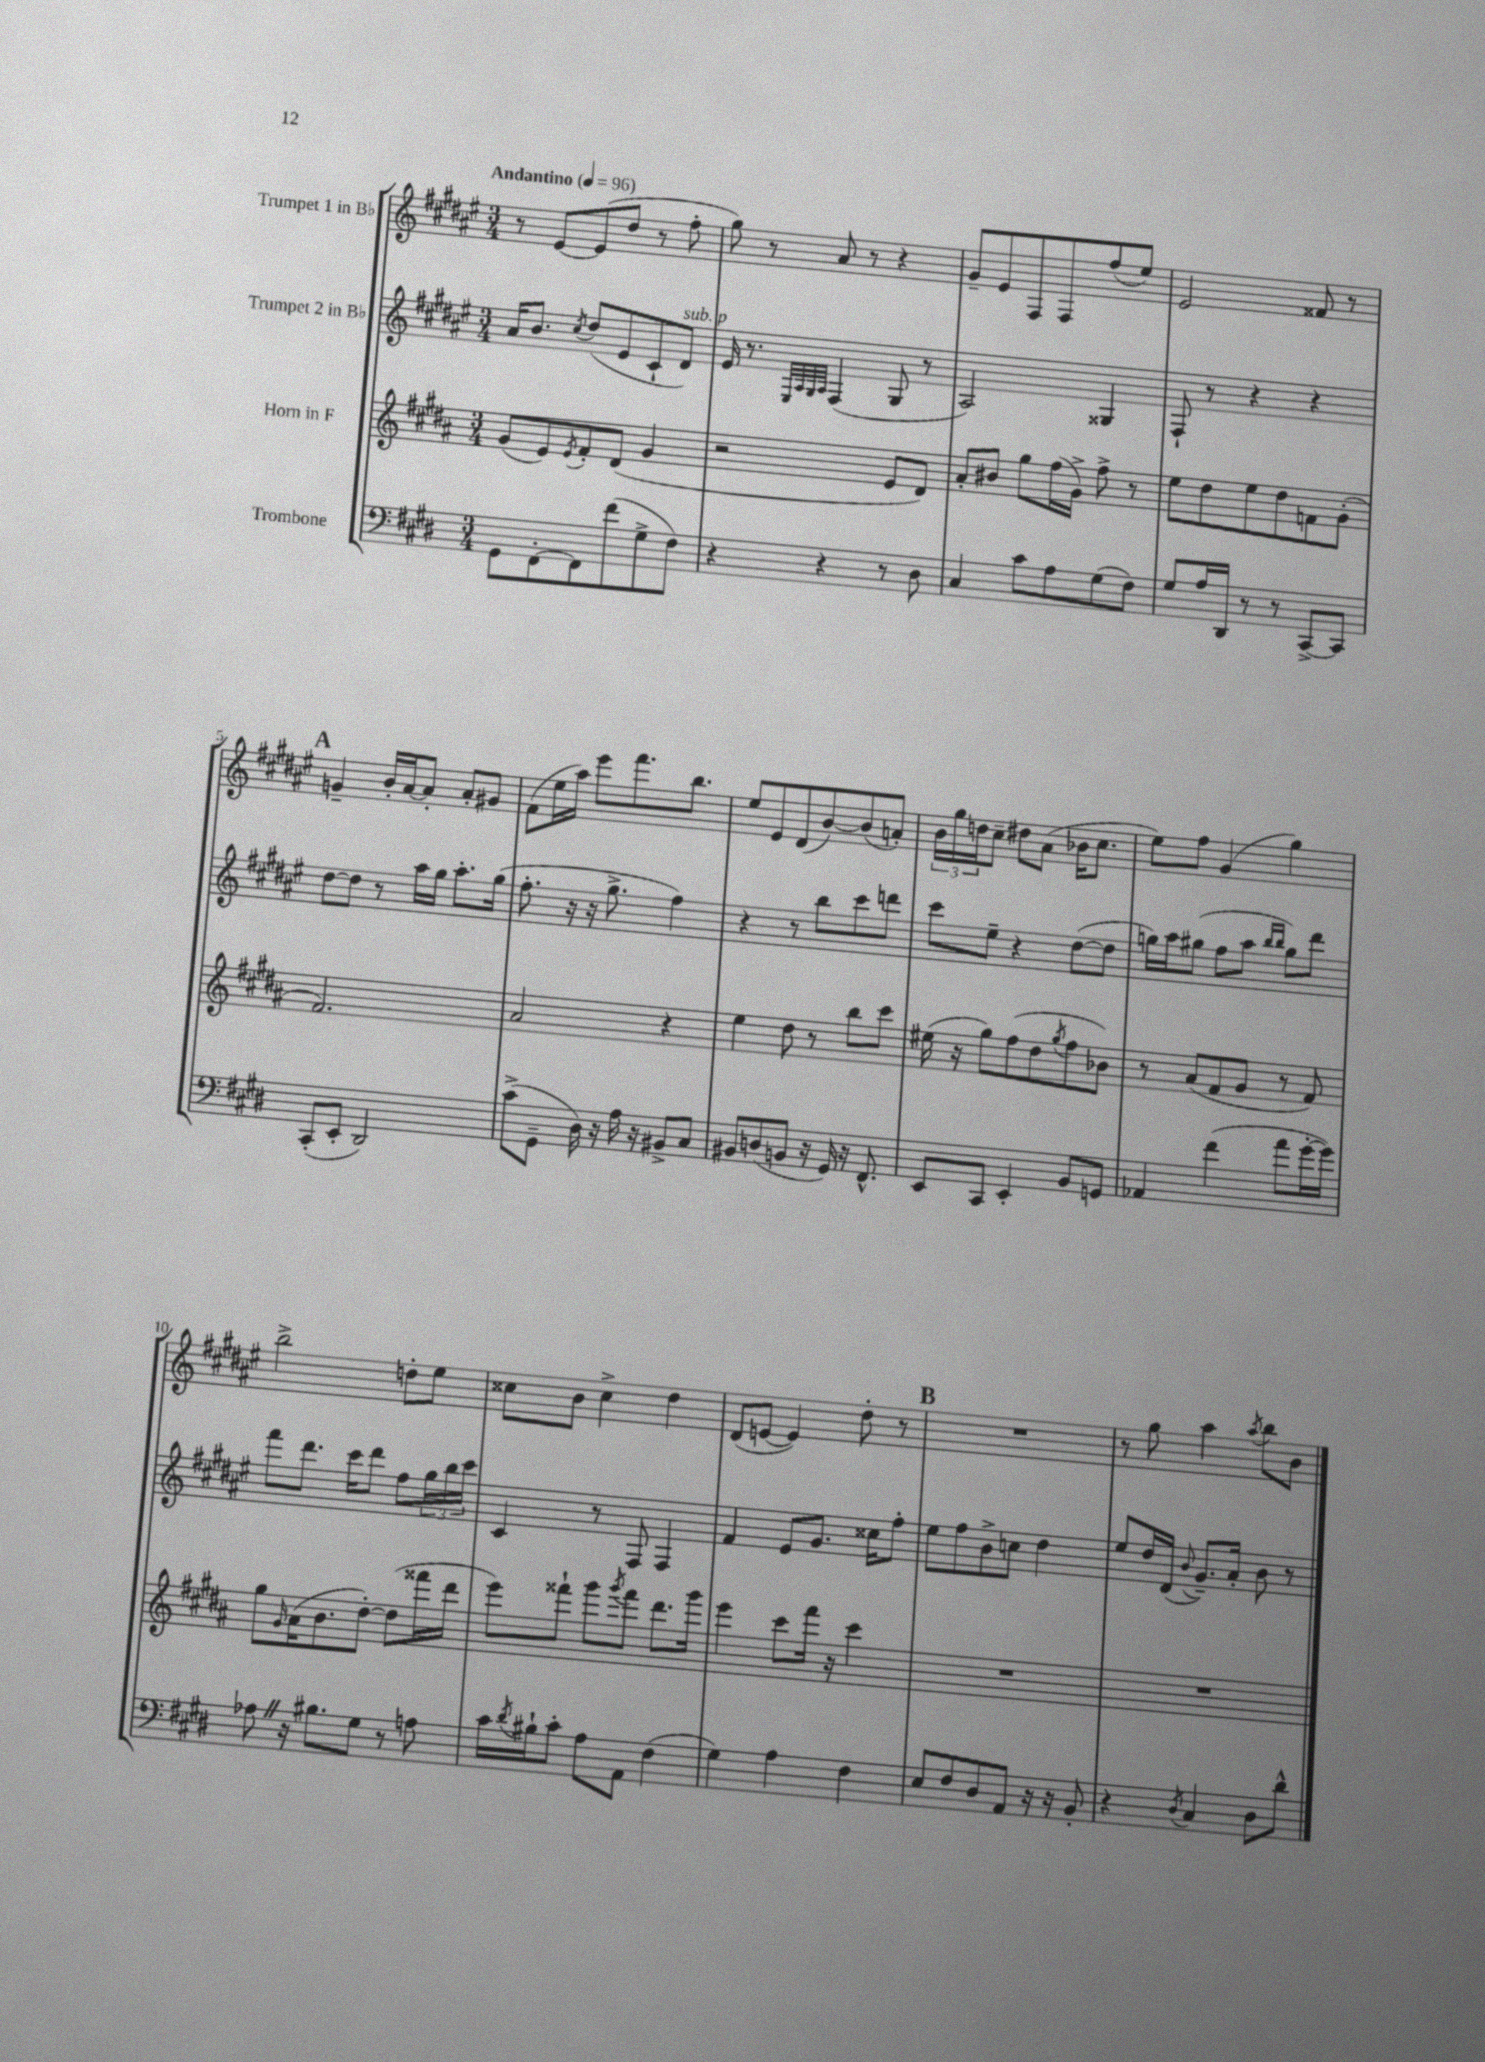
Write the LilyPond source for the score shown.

<<
\new StaffGroup <<
\new Staff = "s0" \with { instrumentName = "Trumpet 1 in Bb" } {
    \clef treble \key fis \major \numericTimeSignature \time 3/4 \tempo "Andantino" 4 = 96
    r8 eis'8~ eis'8( dis''8 r8 fis''8-. |
    gis''8) r8 ais'8 r8 r4 |
    gis'8-- eis'8 fis8 fis8 fis''8( eis''8) |
    eis'2 fisis'8 r8 |
    \mark \markup { \bold "A" } g'4-- b'16-. ais'16~ ais'8-. ais'8-. gis'8 |
    fis'8( eis''16 ais''16) eis'''8 fis'''8. b''8. |
    eis''8 eis'8 dis'8( b'8~) b'8( a'8-.) |
    \tuplet 3/2 { b'16 gis''16 d''16 } cis''8-- dis''8 ais'8( bes'16 cis''8. |
    eis''8) fis''8 gis'4( gis''4) |
    b''2-> d''8-. eis''8 |
    cisis''8 b'8 cisis''4-> dis''4 |
    dis'8( e'8~ e'4) dis''8-. r8 |
    \mark \markup { \bold "B" } R2. |
    r8 gis''8 ais''4 \acciaccatura { ais''8 } b''8 b'8 \bar "|." |
}
\new Staff = "s1" \with { instrumentName = "Trumpet 2 in Bb" } {
    \clef treble \key fis \major \numericTimeSignature \time 3/4
    ais'16 b'8. \acciaccatura { cis''8 } dis''8( eis'8 cis'8-! dis'8^\markup { \italic "sub. p" }) |
    eis'16 r8. \grace { eis32 ais32 gis32 ais32 } fis4( gis8 r8 |
    ais2) gisis4 |
    fis8-! r8 r4 r4 |
    \mark \markup { \bold "A" } dis''8~ dis''8 r8 ais''16 gis''16 ais''8.-. gis''16( |
    fis''8.-. r16 r16 gis''8.-> fis''4) |
    r4 r8 b''8 cis'''8 d'''8 |
    cis'''8 eis''8-- r4 dis''8~( dis''8 |
    g''16) ais''16 gis''8( fis''8 ais''8 \grace { b''16 b''16 } gis''8) dis'''8 |
    fis'''8 dis'''8. cis'''16 dis'''8 fis''8 \tuplet 3/2 { gis''16 b''16 cis'''16 } |
    cis'4 r8 fis8 fis4 |
    fis'4 eis'8 gis'8. cisis''16 fis''8-. |
    \mark \markup { \bold "B" } eis''8 fis''8 b'8-> c''8 dis''4 |
    eis''8 dis''16 dis'16( \appoggiatura { b'8 } gis'8.--) ais'16-. b'8 r8 \bar "|." |
}
\new Staff = "s2" \with { instrumentName = "Horn in F" } {
    \clef treble \key b \major \numericTimeSignature \time 3/4
    gis'8( e'8) \acciaccatura { e'8 } fis'8-. dis'8( gis'4 |
    r2 e'8 dis'8) |
    ais'8-. bis'8 gis''8 fis''16( gis'16->) fis''8-> r8 |
    e''8 dis''8 e''8 dis''8 f'8 gis'8-.( |
    \mark \markup { \bold "A" } fis'2.) |
    ais'2 r4 |
    e''4 dis''8 r8 b''8 cis'''8 |
    eis''16( r16 gis''8) fis''8( dis''8 \acciaccatura { gis''8 } fis''8 bes'8) |
    r8 ais'8( fis'8 gis'8 r8 fis'8) |
    gis''8 \grace { gis'16 } ais'16( b'8. dis''8~-.) dis''8( fisis'''16 dis'''16 |
    e'''8) fisis'''8-! gis'''8 \acciaccatura { gis'''8 } fisis'''8 dis'''8. gis'''16 |
    e'''4 cis'''8 fis'''16 r16 cis'''4 |
    \mark \markup { \bold "B" } R2. |
    R2. \bar "|." |
}
\new Staff = "s3" \with { instrumentName = "Trombone" } {
    \clef bass \key e \major \numericTimeSignature \time 3/4
    gis,8 fis,8~-. fis,8 fis'8( gis8-> fis8) |
    r4 r4 r8 dis8 |
    cis4 cis'8 a8 gis8( fis8) |
    gis8 a16 dis,16 r8 r8 cis,8~-> cis,8 |
    \mark \markup { \bold "A" } cis,8-.( e,8-. dis,2) |
    cis'8->( gis,8-- dis16) r16 a16 r16 bis,8-> cis8 |
    bis,8 d8( b,8 r16 gis,16) r16 fis,8.-^ |
    e,8 cis,8 e,4-. b,8 g,8 |
    aes,4 fis'4( a'8 gis'16~-. gis'16) |
    aes8 \once \override BreathingSign.text = \markup { \musicglyph "scripts.caesura.straight" } \breathe r16 bis8. gis8 r8 a8 |
    cis'16 \acciaccatura { dis'8 } bis16-! cis'8-. a8 a,8 fis4( |
    gis4) a4 fis4 |
    \mark \markup { \bold "B" } e8 fis8 dis8 a,8 r16 r16 b,8-. |
    r4 \acciaccatura { dis8 } cis4 dis8 dis'8-^ \bar "|." |
}
>>
>>
